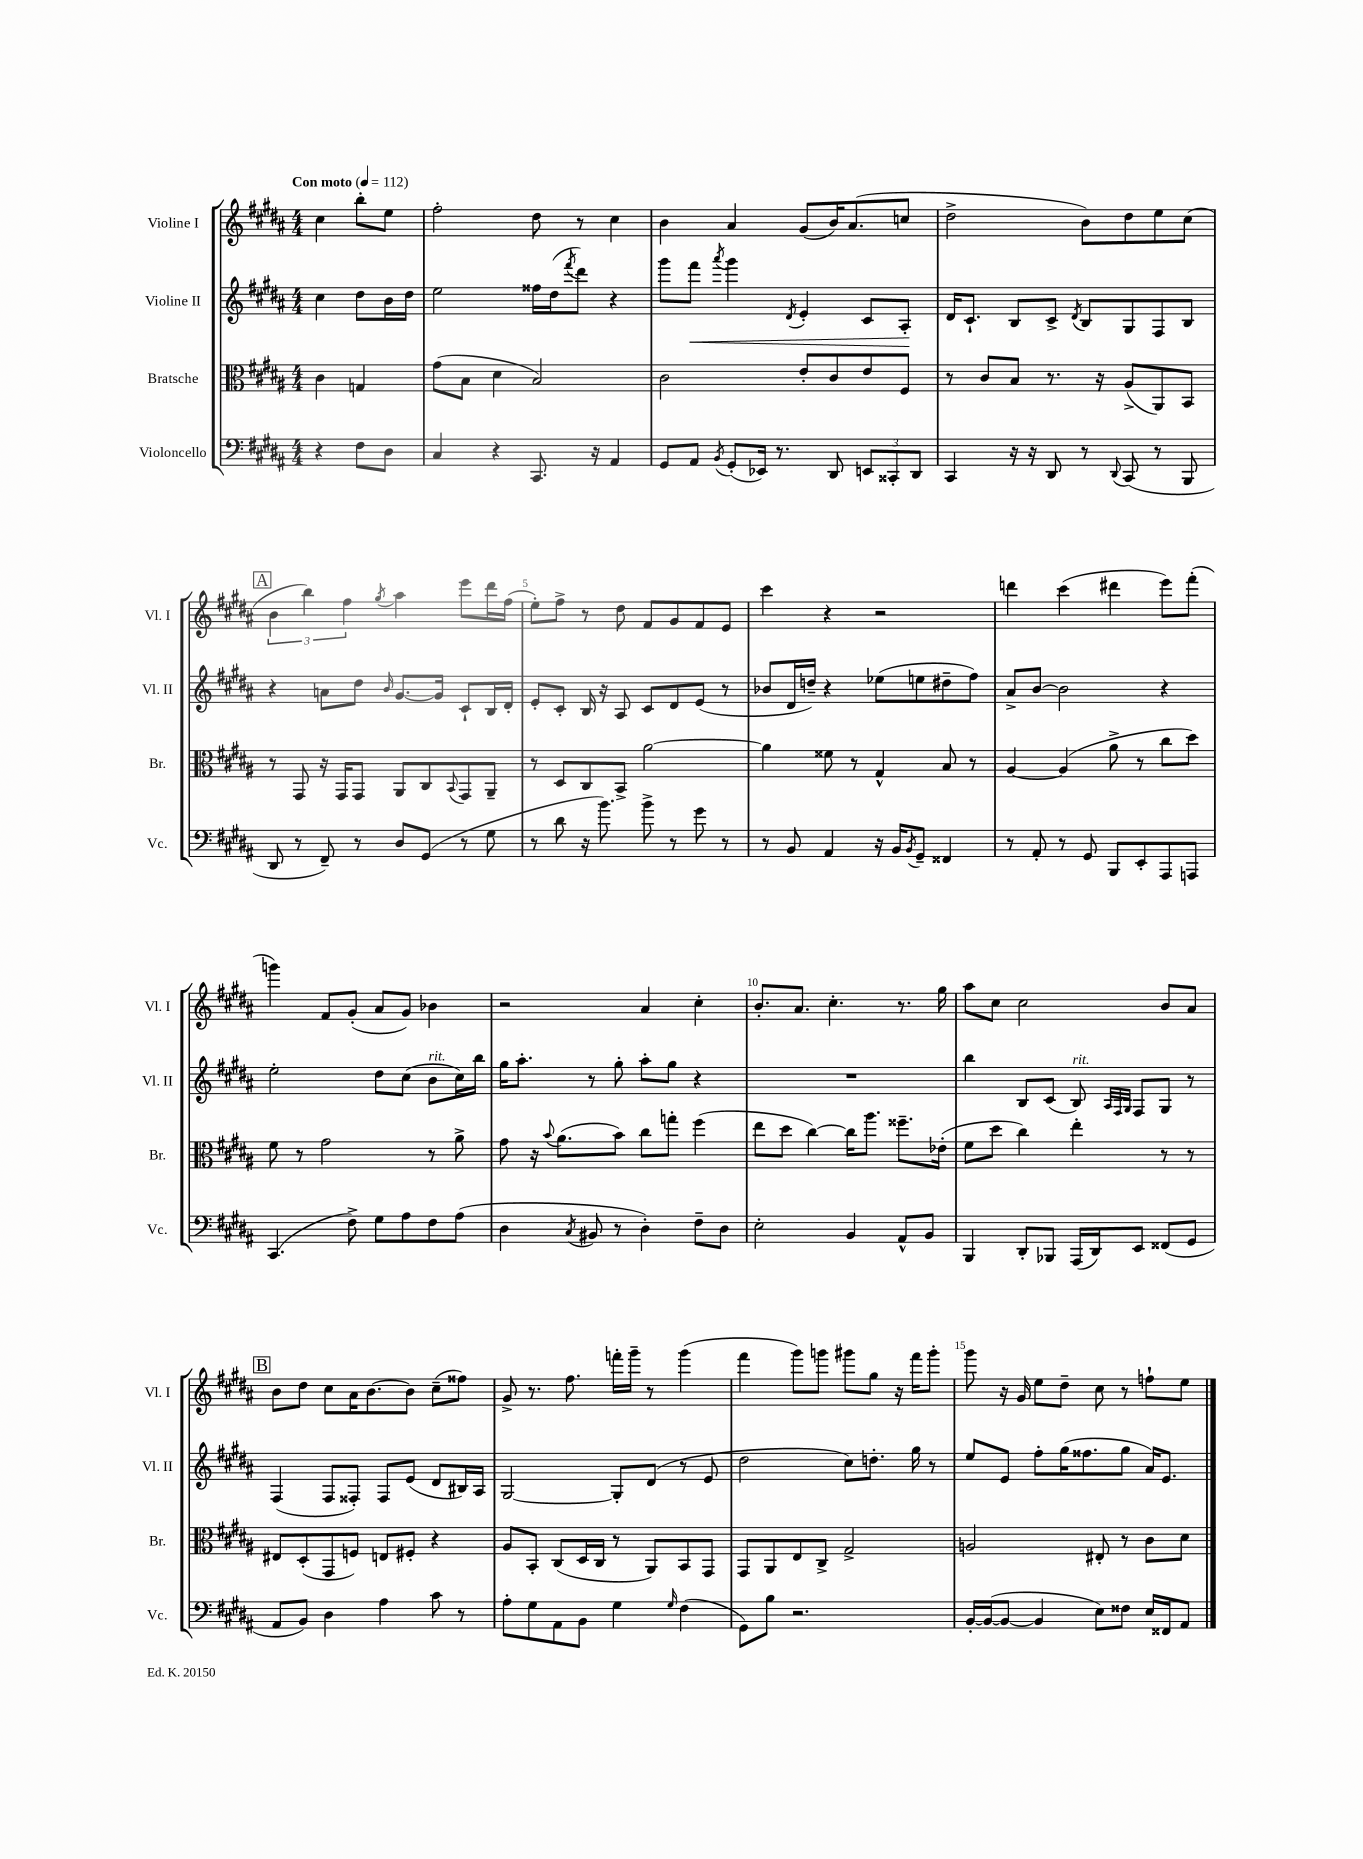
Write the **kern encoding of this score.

**kern	**kern	**kern	**kern
*staff4	*staff3	*staff2	*staff1
*clefF4	*clefC3	*clefG2	*clefG2
*k[f#c#g#d#a#]	*k[f#c#g#d#a#]	*k[f#c#g#d#a#]	*k[f#c#g#d#a#]
*M4/4	*M4/4	*M4/4	*M4/4
*MM112	*MM112	*MM112	*MM112
4r	4c#\	4cc#\	4cc#\
8F#\L	4G/	8dd#\L	8bb'\L
8D#\J	.	16b\L	8ee\J
.	.	16dd#\JJ	.
=	=	=	=
4C#/	(8g#\L	2ee\	2ff#'\
.	8B\J	.	.
4r	4d#\	.	.
8.CC#/	2B/)	16ff##\LL	8dd#\
.	.	(16dd#\J	.
.	.	8qfff#/	.
.	.	8ddd#\J)	8r
16r	.	.	.
4AA#/	.	4r	4cc#\
=	=	=	=
8GG#/L	2c#\	8ggg#\L	4b\
8AA#/J	.	8fff#\J	.
8qBB/	.	8qaaa#/	.
(8GG#'/L	.	4ggg#\	4a#/
16EE-/Jk)	.	.	.
8.r	.	.	.
.	.	8qd#/	.
.	8e'/L	4e'/	(8g#/L
8DD#/	8c#/	.	16b/K)
.	.	.	(8.a#/
12EE/L	8e/	8c#/L	.
12CC##'/	.	.	.
.	8F#/J	8A#'/J	8cc/J
12DD#/J	.	.	.
=	=	=	=
4CC#/	8r	16d#/LK	2dd#^\
.	.	8.c#`/J	.
.	8c#/L	.	.
16r	8B/J	8B/L	.
16r	.	.	.
8DD#/	8.r	8c#^/J	.
.	.	8qd#/	.
8r	.	8B/L	8b\L)
.	16r	.	.
8qqDD#/	.	.	.
(8CC#/	(8A#^/L	8G#/	8dd#\
8r	8AA#/)	8F#/	8ee\
8BBB/	8BB/J	8B/J	(8cc#\J
=	=	=	=
8DD#/	8r	4r	6b\
8r	8GG#/	.	.
.	.	.	6bb\)
8FF#~/)	16r	8a\L	.
.	16GG#/LK	.	.
.	.	.	6ff#\
8r	8GG#/J	8dd#\J	.
.	.	16qqb/	8qgg#/
8D#/L	8AA#/L	[8.g#/L	4aa#\
(8GG#/J	8C#/	.	.
.	.	16g#/]Jk	.
.	8qqBB/	.	.
8r	8GG#/	8c#`/L	8eee\L
8G#\	8AA#~/J	16B/L	16ddd#\L
.	.	16d#'/JJ	(16ff#\JJ
=	=	=	=
8r	8r	8e'/L	8ee'\L)
8d#\	8D#/L	8c#'/J	8ff#^\J
16r	8C#/	16B/	8r
8.b\)	.	16r	.
.	8BB^/J	8A#/	8dd#\
8b^\	[2a#\	8c#/L	8f#/L
8r	.	8d#/	8g#/
8g#\	.	(8e/J	8f#/
8r	.	8r	8e/J
=	=	=	=
8r	4a#\]	8b-/L	4ccc#\
8BB/	.	16d#/L	.
.	.	16dd~/JJ)	.
4AA#/	8f##\	4r	4r
.	8r	.	.
16r	4G#^^/	(8ee-\L	2r
16BB/LK	.	.	.
8qBB/	.	.	.
8GG#~/J	.	8ee\	.
4FF##/	8B/	8dd#~\	.
.	8r	8ff#\J)	.
=	=	=	=
8r	[4A#/	8a#^/L	4ddd\
8AA#'/	.	[8b/J	.
8r	(4A#/]	2b\]	(4ccc#\
8GG#/	.	.	.
8BBB/L	8a#^\	.	4ddd#\
8EE'/	8r	.	.
8AAA#/	8cc#\L	4r	8eee\L)
8AAA/J	8dd#\J)	.	(8fff#'\J
=	=	=	=
(4.CC#/	8f#\	2ee'\	4ggg\)
.	8r	.	.
.	2g#\	.	8f#/L
8F#^\)	.	.	(8g#'/J
8G#\L	.	8dd#\L	8a#/L
8A#\	.	(8cc#\J	8g#/J)
8F#\	8r	8b\L	4b-\
(8A#\J	8a#^\	16cc#\L)	.
.	.	16bb\JJ	.
=	=	=	=
4D#\	8g#\	16gg#\LK	2r
.	.	8.aa#'\J	.
.	16r	.	.
.	8qqb/	.	.
.	(8.a#\L	.	.
8qC#/	.	.	.
8BB#/	.	8r	.
8r	8b\J)	8gg#'\	.
4D#'\)	8cc#\L	8aa#'\L	4a#/
.	8gg'\J	8gg#\J	.
8F#~\L	(4ff#\	4r	4cc#'\
8D#\J	.	.	.
=	=	=	=
2E'\	8ee\L	1r	8.b'/L
.	8dd#\J	.	.
.	.	.	8.a#/J
.	[4cc#\)	.	.
.	.	.	4.cc#'\
4BB/	16cc#\]LK	.	.
.	8.aa#\J	.	.
8AA#^^/L	8.ff##~\L	.	8.r
8BB/J	.	.	.
.	(16e-'\Jk	.	16gg#\
=	=	=	=
4BBB/	8f#\L	4bb\	8aa#\L
.	8dd#\J	.	8cc#\J
8DD#'/L	4cc#\)	8B/L	2cc#\
8BBB-/J	.	(8c#/J	.
(16AAA#/LL	4ee'\	8B/)	.
16DD#/J)	.	.	.
.	.	32qqA#/LLL	.
.	.	32qqF#/	.
.	.	32qqG#/JJJ	.
8EE/J	.	8F#/L	.
(8FF##/L	8r	8G#/J	8b/L
8GG#/J	8r	8r	8a#/J
=	=	=	=
8AA#/L	8E#/L	(4F#/	8b\L
8BB/J)	(8D#'/	.	8dd#\J
4D#\	8GG#/	8F#/L	8cc#\L
.	8F/J)	8F##'/J)	16a#\K
.	.	.	[8.b\
4A#\	8E/L	8F##/L	.
.	8F#'/J	(8e/J	8b\]J
8c#\	4r	8d#/L	(8cc#~\L
8r	.	16B#/L)	8ff##\J)
.	.	16A#/JJ	.
=	=	=	=
8A#'\L	8A#/L	[2G#/	8g#^/
8G#\	8BB'/J	.	8.r
8AA#\	(8C#/L	.	.
.	.	.	8.ff#\
8BB\J	16D#/L	.	.
.	16C#/JJ	.	.
4G#\	8r	8G#'/]L	16fff'\LL
.	.	.	16ggg#~\JJ
.	8AA#/L)	(8d#/J	8r
16qqG#/	.	.	.
(4F#\	8BB/	8r	(4ggg#\
.	8GG#/J	8e/	.
=	=	=	=
8GG#\L)	8GG#/L	2dd#\	4fff#\
8B\J	8AA#/	.	.
2.r	8E/	.	8ggg#\L)
.	8C#^/J	.	8ggg\J
.	2G#^/	8cc#\L)	8ggg#\L
.	.	8.dd'\J	8gg#\J
.	.	.	16r
.	.	16gg#\	16fff#\LK
.	.	8r	8ggg#'\J
=	=	=	=
[16BB'/LL	2A/	8ee/L	8ggg#\
(16BB/_J	.	.	.
8BB/_J	.	8e/J	16r
.	.	.	16g#/
4BB/]	.	8ff#'\L	8ee\L
.	.	(16gg#\K	8dd#~\J
.	.	8.ff##\	.
8E\L)	8E#'/	.	8cc#\
8F##\J	8r	8gg#\J	8r
16E/LL	8c#\L	16a#/LK)	8ff`\L
16FF##/J	.	8.e/J	.
8AA#/J	8d#\J	.	8ee\J
==	==	==	==
*-	*-	*-	*-
